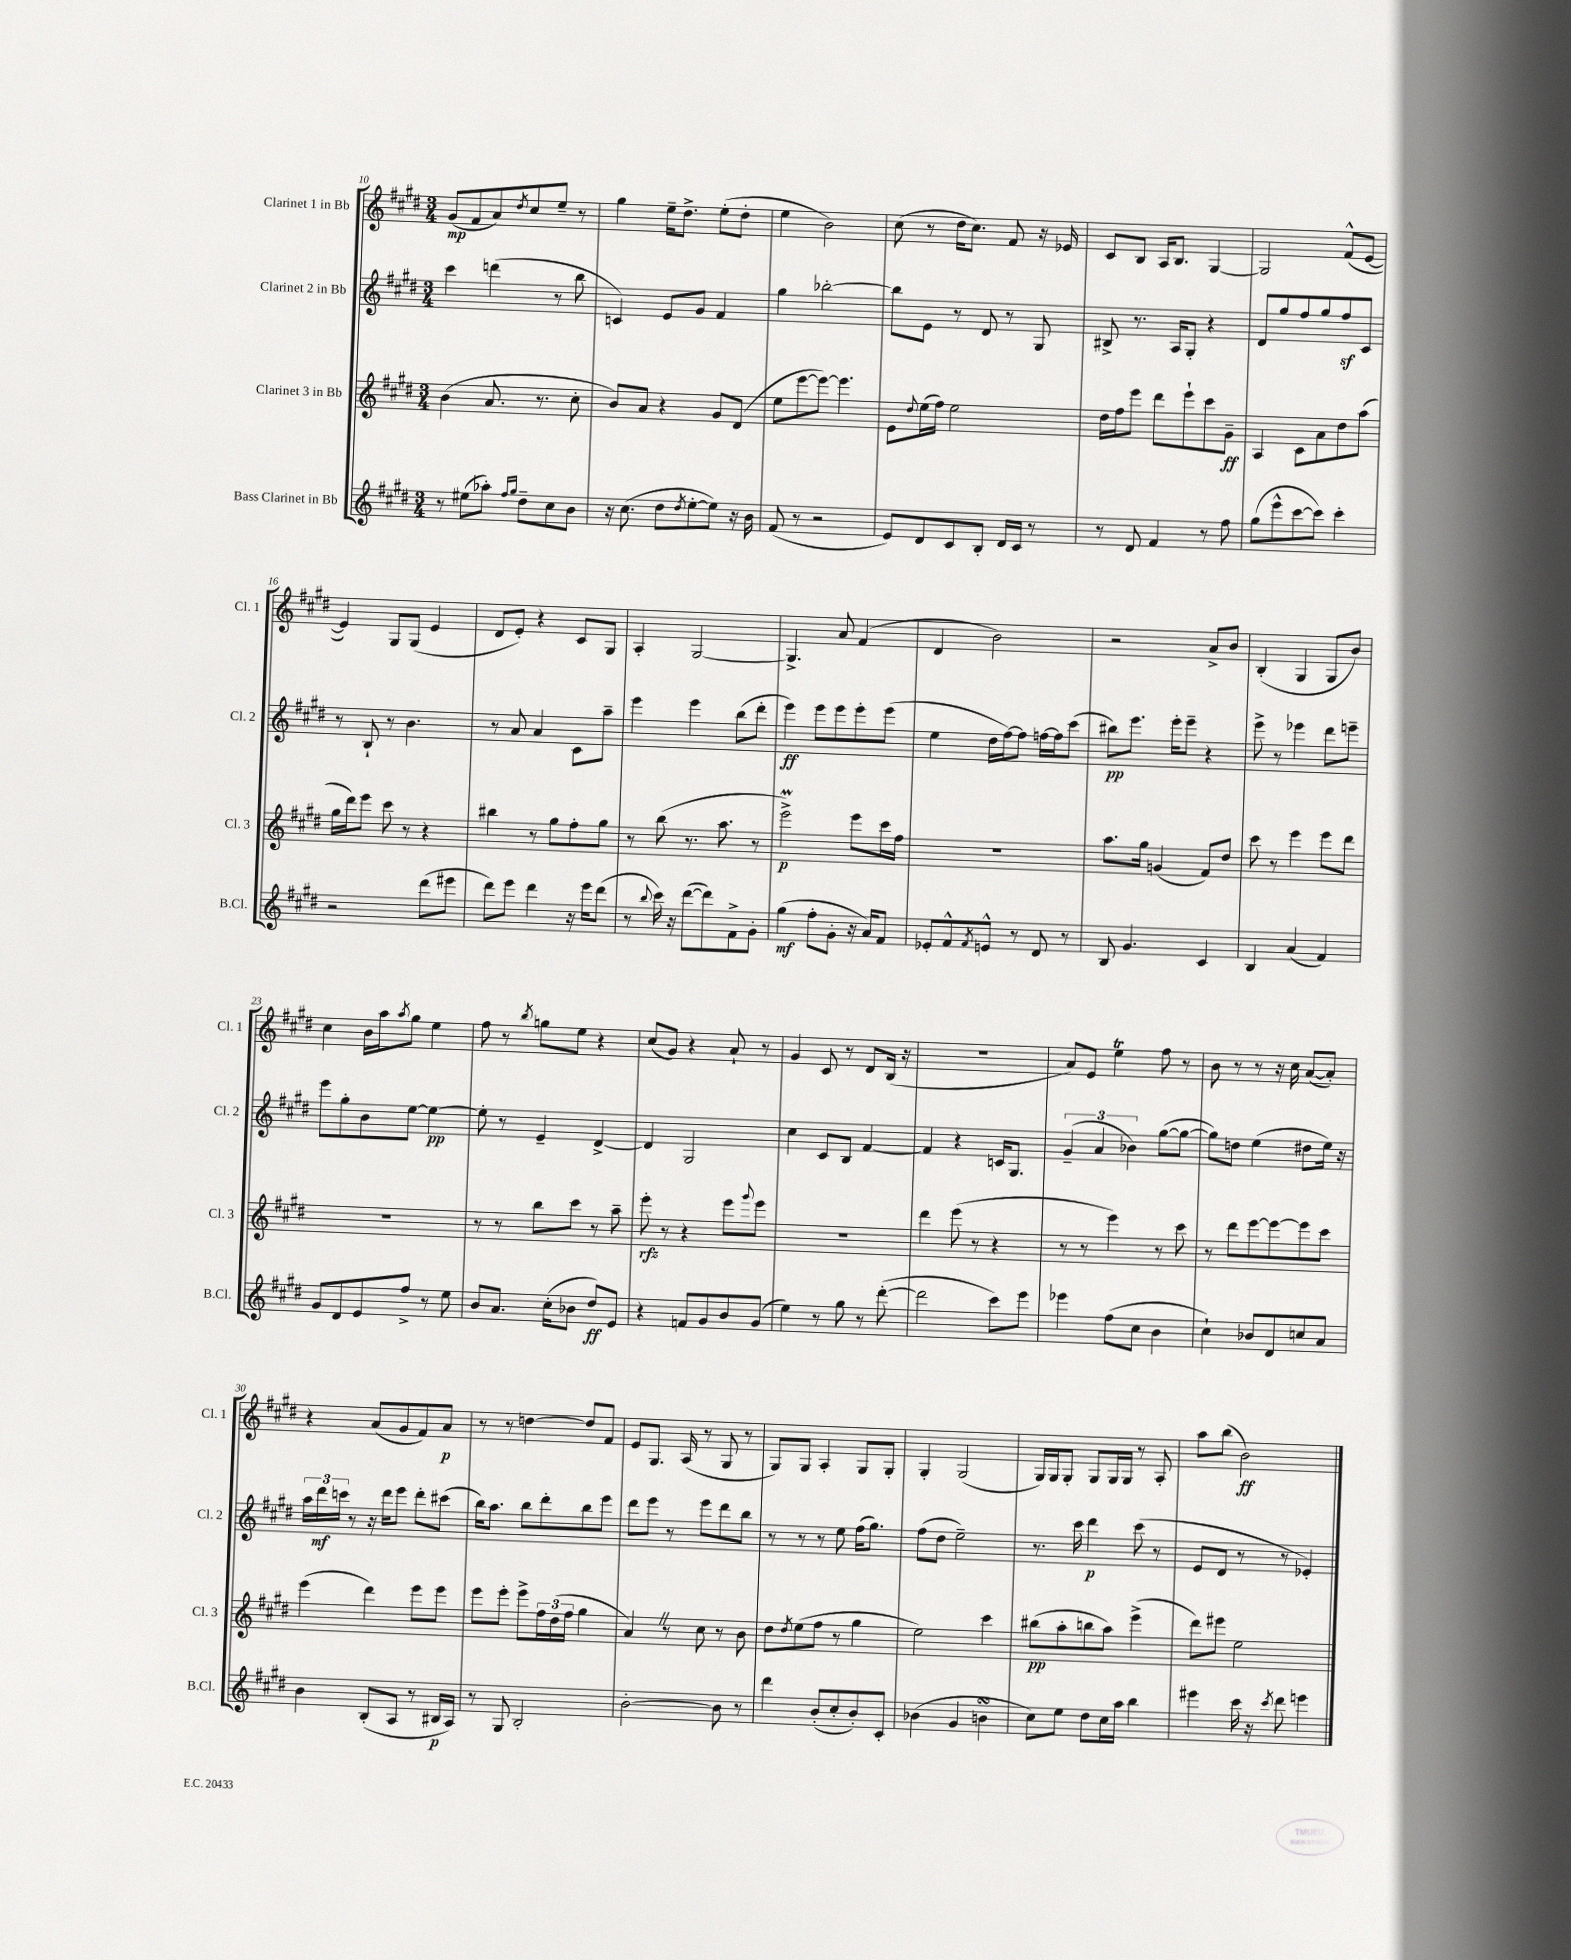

**kern	**kern	**kern	**kern
*staff4	*staff3	*staff2	*staff1
*clefG2	*clefG2	*clefG2	*clefG2
*k[f#c#g#d#]	*k[f#c#g#d#]	*k[f#c#g#d#]	*k[f#c#g#d#]
*M3/4	*M3/4	*M3/4	*M3/4
8r	(4b	4ccc#	(8g#
(8ee#	.	.	8f#
8aa-')	8.a	(4ddd	8a)
16qqff#	.	.	.
16qqgg#	.	.	8qdd#
8dd#~	.	.	8cc#
.	8.r	.	.
8cc#	.	8r	8ee~
8b	8cc#'	8bb	8r
=	=	=	=
16r	8b)	4c)	4gg#
(8.cc#	.	.	.
.	8a	.	.
8dd#	4r	8e	16ee~
.	.	.	8.dd#^
8qdd#	.	.	.
[8ee'	.	8g#	.
8ee])	8g#	4f#	(8ee'
16r	(8d#	.	8dd#'
16b	.	.	.
=	=	=	=
(8f#	8ee	4gg#	4ee
8r	[8eee	.	.
2r	8eee_)	[2bb-'	2b)
.	4.eee]	.	.
=	=	=	=
8e)	8e	8bb-]	(8cc#
.	8qqdd#	.	.
8d#	(16ee	8e	8r
.	16ff#)	.	.
8c#	2ee	8r	16dd#
.	.	.	8.cc#)
8B'	.	8d#	.
16d#	.	8r	8f#
16c#	.	.	.
8r	.	8G#	16r
.	.	.	16e-
=	=	=	=
8r	16dd#	8B#^	8c#
.	16ff#	.	.
8d#	8eee	8.r	8B
4f#	8ddd#	.	16A
.	.	16A	8.B
.	8eee`	8G#'	.
8r	8ccc#	4r	[4G#
8ff#	8g#~	.	.
=	=	=	=
(8gg#	4A	8d#	2G#]
8eee^^	.	8gg#	.
[8ccc#	8c#	8ff#	.
8ccc#])	8a	8gg#	.
4ccc#'	8dd#	8ff#	(8f#^^
.	(8aa	8c#	[8e
=	=	=	=
2r	16gg#	8r	4e])
.	16ddd#)	.	.
.	8eee	8B`	.
.	8ccc#	8r	8G#
.	8r	4.b	(8G#
(8ddd#	4r	.	4e
8eee#	.	.	.
=	=	=	=
8ddd#)	4bb#	8r	8d#
8eee	.	8a	8e')
4ddd#	8r	4a	4r
.	8gg#	.	.
16r	8ff#'	8c#	8c#
16eee	.	.	.
(8ddd#	8gg#	8aa~	8G#
=	=	=	=
8r	8r	4eee	4A'
8qqbb	.	.	.
16ccc#)	(8bb	.	.
16r	.	.	.
([8ddd#	8.r	4eee	[2G#
8ddd#])	.	.	.
.	8.aa	.	.
8f#^	.	(8bb	.
8g#'	8r	8ddd#'	.
=	=	=	=
(4gg#	2eee^)	4eee)	4.G#^]
8ff#'	.	8eee	.
8g#'	.	8eee	8a
16r	8eee	8eee'	(4f#
16a)	.	.	.
8f#	16ccc#	(8eee	.
.	16ff#	.	.
=	=	=	=
8e-'	2.r	4ee	4d#
8f#^^	.	.	.
8qf#	.	.	.
8e^^	.	16dd#	2b)
.	.	[16ff#)	.
8r	.	8ff#]	.
8d#	.	[16ff	.
.	.	16ff]	.
8r	.	(8ccc#	.
=	=	=	=
8B	8.aa	8bb#)	2r
4.g#	.	8.eee	.
.	16gg#	.	.
.	(4g	.	.
.	.	16eee'	.
.	.	8eee~	.
4c#	8f#)	4r	8a^
.	8dd#	.	8b
=	=	=	=
4B	8ccc#	8eee^	(4B'
.	8r	8r	.
(4a	4eee	4eee-	4G#
4f#)	8eee	8ddd#	8G#
.	8ddd#	8eee~	8b)
=	=	=	=
8g#	2.r	8eee	4cc#
8d#	.	8gg#'	.
8e	.	8b	16b
.	.	.	16aa
.	.	.	8qaa
8ff#^	.	[8ee	8gg#
8r	.	4ee_	4ee
8ee	.	.	.
=	=	=	=
8b	8r	8ee']	8ff#
8.a	8r	8r	8r
.	.	.	8qbb
.	8bb	4e~	8gg
(16cc#'	.	.	.
8b-	8ccc#	.	8ee
8dd#)	8r	[4d#^	4r
8e	8aa~	.	.
=	=	=	=
4r	8eee'	4d#]	(8cc#
.	8r	.	8g#)
8f	4r	2G#	4r
8g#	.	.	.
8b	8eee	.	8a`
.	8qqggg#	.	.
(8g#	8eee	.	8r
=	=	=	=
4ee)	2.r	4cc#	4g#
8r	.	8c#	8c#
8gg#	.	8B	8r
8r	.	[4f#	8d#
([8ddd#'	.	.	(16B
.	.	.	16r
=	=	=	=
2ddd#]	4ddd#	4f#]	2.r
.	(8eee	4r	.
.	8r	.	.
8ccc#)	4r	16c	.
.	.	8.G#	.
8eee	.	.	.
=	=	=	=
4eee-	8r	(6g#~	8a)
.	8r	.	8e
.	.	6a	.
(8ff#	4eee)	.	4ee
.	.	6b-)	.
8cc#	.	.	.
4b	8r	([8gg#	8ff#
.	8ccc#	8gg#_	8r
=	=	=	=
4cc#`)	8r	8gg#])	8b
.	8ddd#	8dd	8r
8b-	[8eee	(4ee	8r
8d#	8eee_	.	16r
.	.	.	16cc#
8cc	8eee]	8dd#	([8a
8a	8ccc#	16ee)	8a'])
.	.	16r	.
=	=	=	=
4b	(4eee	24aa	4r
.	.	24ddd#	.
.	.	24ccc	.
.	.	8r	.
(8B'	4ddd#)	16r	(8a
.	.	16ddd#	.
8A	.	8eee	8g#
8r	8eee	8ddd#'	8f#)
16B#	8eee	(8ccc#	8a
16A)	.	.	.
=	=	=	=
8r	8eee	16bb)	8r
.	.	8.aa	.
8G#	8eee'	.	8r
2B'	8eee^	8bb	[4dd
.	24ff#	8ddd#'	.
.	(24dd#	.	.
.	24ff#	.	.
.	4gg#	8bb	8dd]
.	.	8eee	8f#
=	=	=	=
[2b'	4a)	8ddd#	8e
.	.	8eee	8.G#
.	8r	8r	.
.	.	.	(16A
.	8cc#	8eee	8r
8b]	8r	8ddd#	8G#
8r	8b	8bb	8r
=	=	=	=
4ddd#	8dd#	8r	8G#)
.	8qdd#	.	.
.	(8ee	8r	8G#
(8b'	8ff#	8r	4A'
8cc#'	8r	8ee	.
8b')	4gg#	(16ff#	8G#
.	.	8.gg#)	.
8c#'	.	.	8G#'
=	=	=	=
(4b-	2ee)	(8ff#	4G#'
.	.	8dd#	.
4g#	.	2ee~)	(2G#
4b	4ccc#	.	.
=	=	=	=
8cc#)	(8bb#	8.r	16G#)
.	.	.	16G#
8ee	8aa'	.	8G#'
.	.	16ccc#	.
8dd#	8bb	4ddd#	8G#
16cc#	8aa)	.	16G#
16aa	.	.	16G#
4bb	(4eee^	(8ccc#	8r
.	.	8r	8A'
=	=	=	=
4eee#	8ddd#)	8e	8aa
.	8eee#	8d#	(8bb
16ccc#	2ee	8r	2b)
16r	.	.	.
8qccc#	.	.	.
8ddd#	.	8r	.
4eee	.	4e-')	.
==	==	==	==
*-	*-	*-	*-
